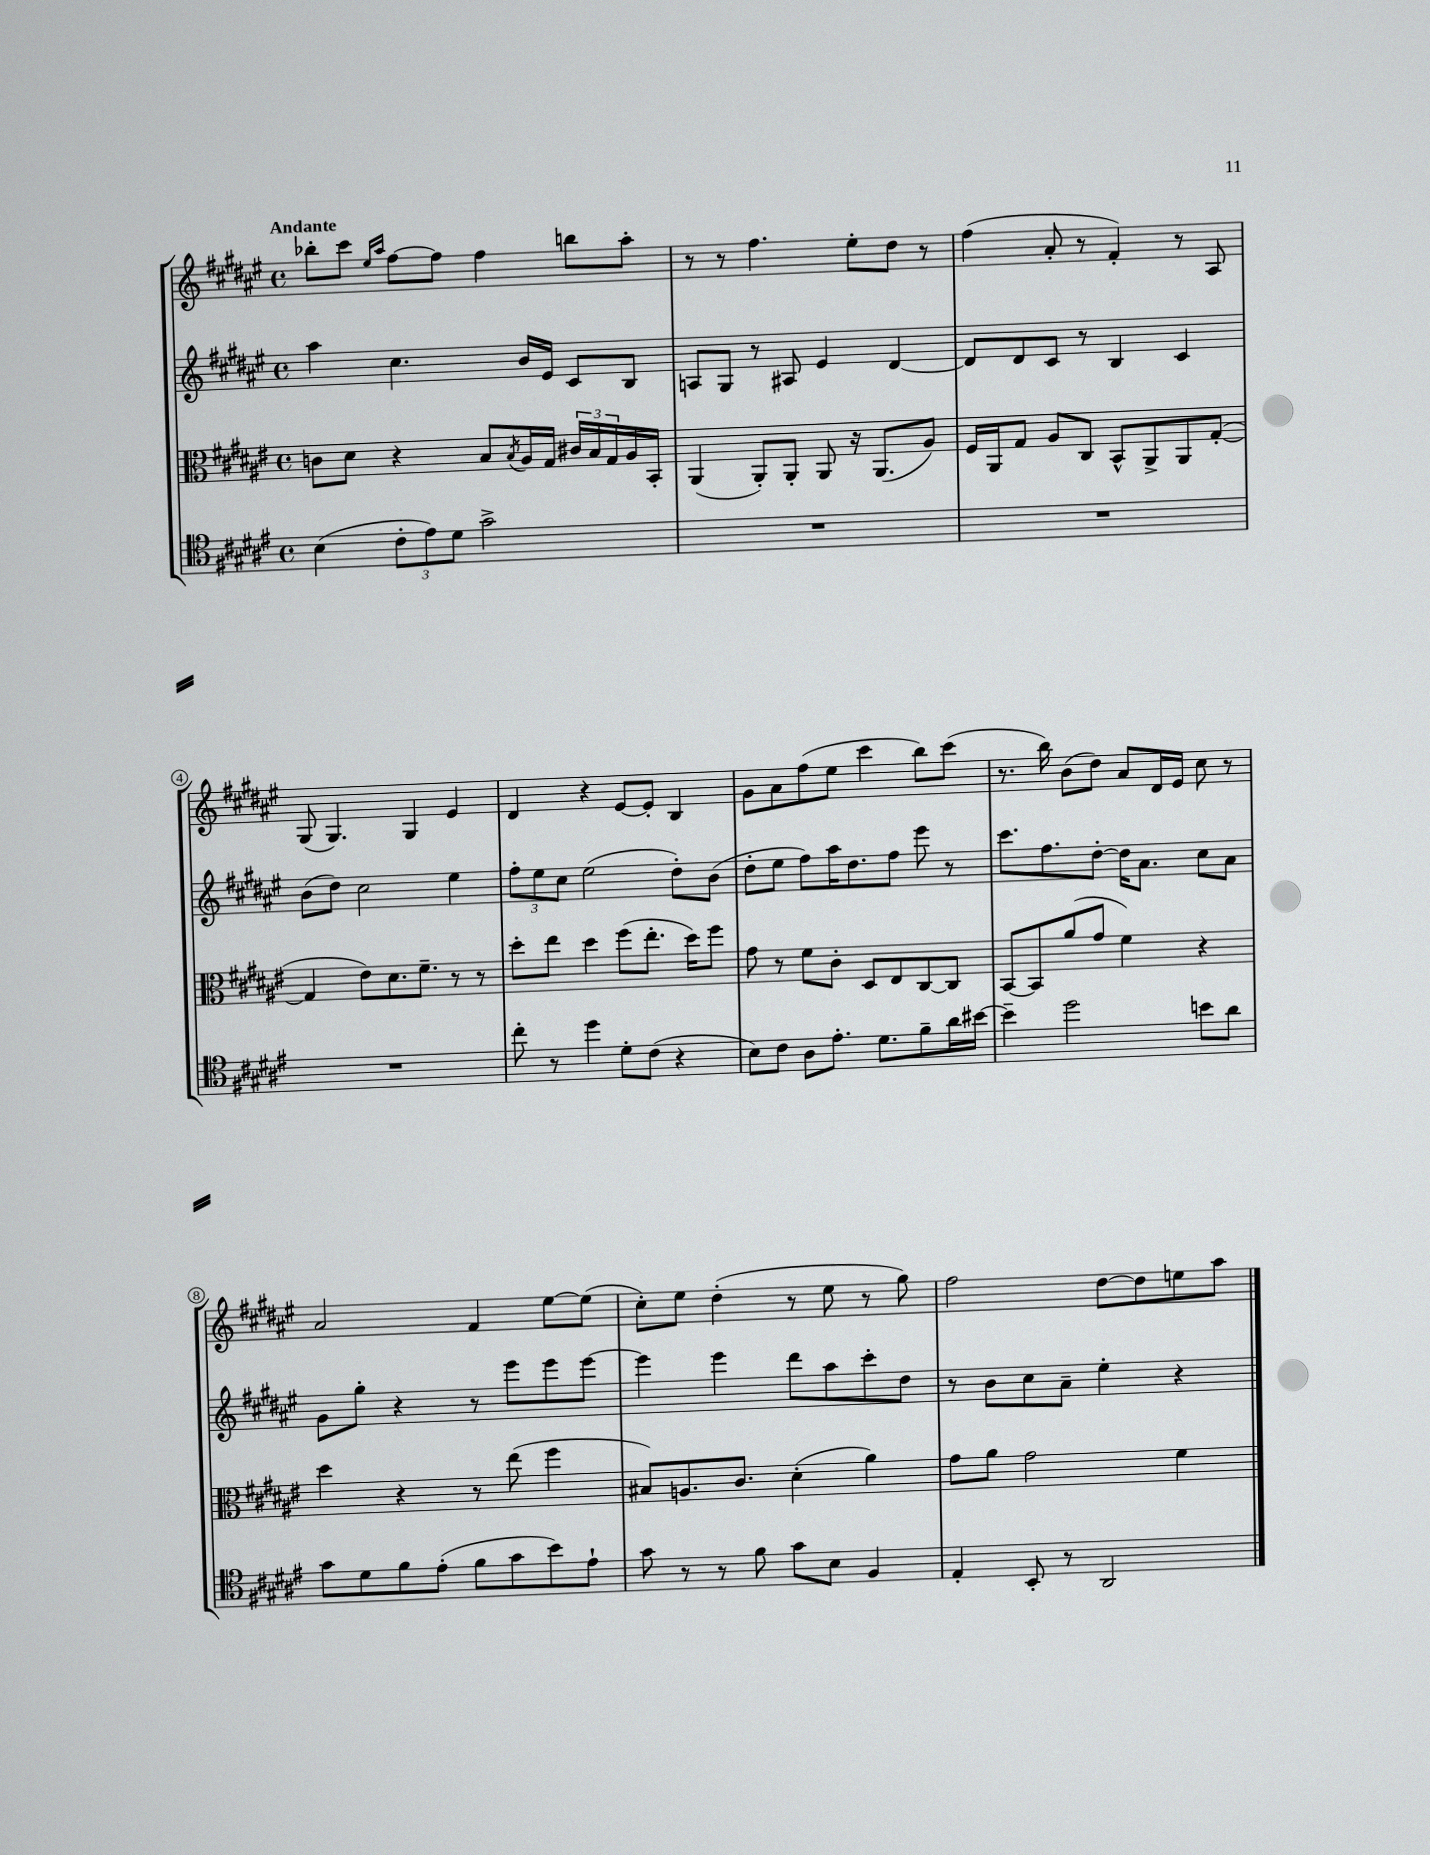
<<
\new StaffGroup <<
\new Staff = "s0" {
    \clef treble \key fis \major \defaultTimeSignature \time 4/4 \tempo "Andante"
    bes''8-. cis'''8 \grace { eis''16 ais''16 } fis''8~ fis''8 fis''4 b''8 ais''8-. |
    r8 r8 fis''4. eis''8-. dis''8 r8 |
    fis''4( ais'8-. r8 fis'4-.) r8 ais8 |
    gis8( gis4.) gis4 eis'4 |
    dis'4 r4 eis'8~ eis'8-. b4 |
    gis'8 ais'8 fis''8( eis''8 cis'''4 b''8) cis'''8( |
    r8. b''16) b'8( dis''8) ais'8 dis'16 eis'16 cis''8 r8 |
    ais'2 fis'4 eis''8~ eis''8( |
    cis''8-.) eis''8 dis''4-.( r8 eis''8 r8 gis''8) |
    fis''2 dis''8~ dis''8 e''8 ais''8 \bar "|." |
}
\new Staff = "s1" {
    \clef treble \key fis \major \defaultTimeSignature \time 4/4
    ais''4 cis''4. b'16 eis'16 cis'8 b8 |
    a8 gis8 r8 ais8 eis'4 dis'4~ |
    dis'8 dis'8 cis'8 r8 b4 cis'4 |
    b'8( dis''8) cis''2 eis''4 |
    \tuplet 3/2 { fis''8-. eis''8 cis''8 } eis''2( dis''8-.) b'8( |
    dis''8-. eis''8 fis''8) ais''16 dis''8. fis''8 eis'''8 r8 |
    cis'''8. fis''8. dis''8~-. dis''16 ais'8. cis''8 ais'8 |
    gis'8 gis''8-. r4 r8 eis'''8 eis'''8 eis'''8~ |
    eis'''4 eis'''4 dis'''8 ais''8 cis'''8-. dis''8 |
    r8 b'8 cis''8 ais'8-- eis''4-. r4 \bar "|." |
}
\new Staff = "s2" {
    \clef alto \key fis \major \defaultTimeSignature \time 4/4
    c'8 dis'8 r4 b8 \acciaccatura { b8 } ais16 gis16 \tuplet 3/2 { cis'16 b16 gis16 } ais16 b,16-. |
    ais,4( ais,8-.) ais,8-. ais,8 r16 ais,8.( ais8) |
    fis16 ais,16 gis8 ais8 cis8 b,8-^ ais,8-> ais,8 gis8~-.( |
    gis4 eis'8) dis'8. fis'8.-- r8 r8 |
    dis''8-. eis''8 dis''4 fis''8( eis''8.-. dis''16) fis''8 |
    gis'8 r8 fis'8 cis'8-. dis8 eis8 cis8~ cis8 |
    b,8~ b,8 ais'8( gis'8 fis'4) r4 |
    dis''4 r4 r8 eis''8( fis''4 |
    bis8) a8. cis'8. dis'4-.( ais'4) |
    gis'8 ais'8 gis'2 fis'4 \bar "|." |
}
\new Staff = "s3" {
    \clef tenor \key fis \major \defaultTimeSignature \time 4/4
    b4( \tuplet 3/2 { cis'8-. eis'8) dis'8 } gis'2-> |
    R1 |
    R1 |
    R1 |
    cis''8-. r8 dis''4 dis'8-. cis'8( r4 |
    b8) cis'8 ais8 eis'8.-. dis'8. fis'8-- ais'16 bis'16~ |
    bis'4-- dis''2 b'8 ais'8 |
    gis'8 dis'8 fis'8 eis'8-.( fis'8 gis'8 b'8) eis'8-! |
    gis'8 r8 r8 fis'8 gis'8 b8 fis4 |
    eis4-. b,8-. r8 ais,2 \bar "|." |
}
>>
>>
\layout { \context { \Score \override BarNumber.stencil = #(make-stencil-circler 0.1 0.3 ly:text-interface::print) } }
